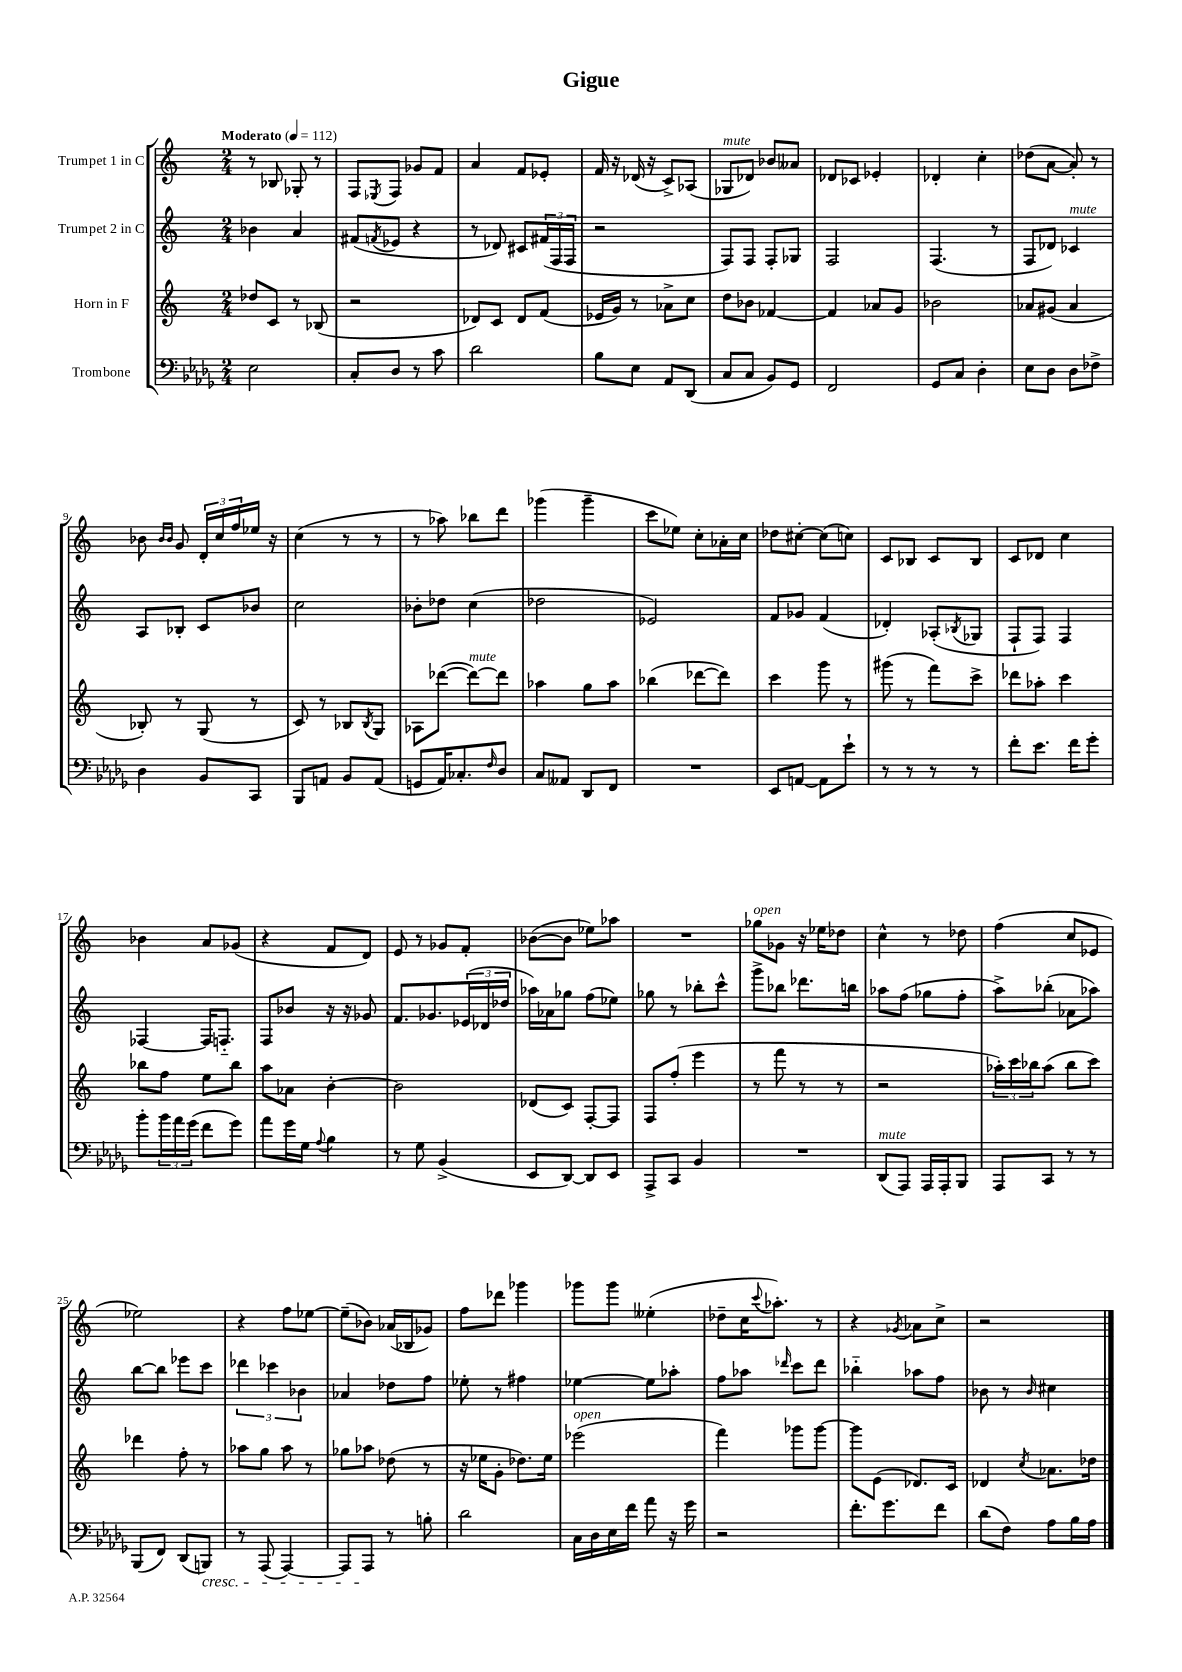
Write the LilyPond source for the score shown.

\header { title = "Gigue" }
<<
\new StaffGroup <<
\new Staff = "s0" \with { instrumentName = "Trumpet 1 in C" } {
    \clef treble \key c \major \numericTimeSignature \time 2/4 \tempo "Moderato" 4 = 112
    r8 bes8 ges8-. r8 |
    f8 \acciaccatura { ees8 } f8 ges'8 f'8 |
    a'4 f'8 ees'8-. |
    f'16 r16 des'16( r16 c'8->) aes8( |
    ges8^\markup { \italic "mute" } des'8) bes'8 aeses'8 |
    des'8 ces'8 ees'4-. |
    des'4-. c''4-. |
    des''8( a'8~ a'8-.) r8 |
    bes'8 \grace { bes'16 bes'16 } g'8 \tuplet 3/2 { d'16-. c''16 f''16 } ees''16 r16 |
    c''4( r8 r8 |
    r8 aes''8) bes''8 d'''8 |
    ges'''4( ges'''4-- |
    c'''8 ees''8) c''8-. aes'16-. c''16 |
    des''8 cis''8~-. cis''8( c''8) |
    c'8 bes8 c'8 bes8 |
    c'8 des'8 c''4 |
    bes'4 a'8 ges'8( |
    r4 f'8 d'8) |
    e'8 r8 ges'8 f'8-. |
    bes'8~( bes'8 ees''8) aes''8 |
    R2 |
    ges''8^\markup { \italic "open" } ges'8 r16 ees''16 des''8 |
    c''4-^ r8 des''8 |
    f''4( c''8 ees'8 |
    ees''2) |
    r4 f''8 ees''8~ |
    ees''8--( bes'8) aes'16( bes16 ges'8) |
    f''8 des'''8 ges'''4 |
    ges'''8 ges'''8 eeses''4-.( |
    des''8-- c''16 \appoggiatura { c'''8 } aes''8.-.) r8 |
    r4 \acciaccatura { ges'8 } aes'8 c''8-> |
    r2 \bar "|." |
}
\new Staff = "s1" \with { instrumentName = "Trumpet 2 in C" } {
    \clef treble \key c \major \numericTimeSignature \time 2/4
    bes'4 a'4 |
    fis'8( \acciaccatura { f'8 } ees'8 r4 |
    r8 des'8) cis'8 \tuplet 3/2 { fis'16( f16 f16 } |
    r2 |
    f8) f8 f8-. ges8 |
    f2 |
    f4.( r8 |
    f8 des'8) ces'4^\markup { \italic "mute" } |
    a8 bes8-. c'8 bes'8 |
    c''2 |
    bes'8-. des''8 c''4( |
    des''2 |
    ees'2) |
    f'8 ges'8 f'4( |
    des'4-.) aes8-.( \acciaccatura { bes8 } ges8 |
    f8-! f8) f4 |
    fes4~ fes16 f8.-_ |
    f8 bes'8 r16 r16 ges'8 |
    f'8. ges'8. \tuplet 3/2 { ees'16( des'16 des''16 } |
    aes''16) aes'16 ges''8 f''8( ees''8) |
    ges''8 r8 bes''8-. c'''8-^ |
    g'''8-> bes''8 des'''8. b''16 |
    aes''8 f''8( ges''8 f''8-. |
    a''8->) bes''8-.( aes'8 aes''8) |
    b''8~ b''8 ees'''8 c'''8 |
    \tuplet 3/2 { des'''4 ces'''4 bes'4 } |
    aes'4 des''8 f''8 |
    ees''8-. r8 fis''4 |
    ees''4~ ees''8 aes''8-. |
    f''8 aes''8 \grace { des'''16 } c'''8 des'''8 |
    bes''4-_ aes''8 f''8 |
    bes'8 r8 \grace { bes'16 } cis''4 \bar "|." |
}
\new Staff = "s2" \with { instrumentName = "Horn in F" } {
    \clef treble \key c \major \numericTimeSignature \time 2/4
    des''8 c'8 r8 bes8( |
    r2 |
    des'8) c'8 des'8 f'8( |
    ees'16 g'16) r8 aes'8-> c''8 |
    d''8 bes'8 fes'4~ |
    fes'4 aes'8 g'8 |
    bes'2 |
    aes'8 gis'8( aes'4 |
    bes8-.) r8 g8( r8 |
    c'8) r8 bes8 \acciaccatura { bes8 } g8 |
    aes8 des'''8~( des'''8~^\markup { \italic "mute" }) des'''8 |
    aes''4 g''8 aes''8 |
    bes''4( des'''8~ des'''8) |
    c'''4 g'''8 r8 |
    gis'''8( r8 f'''8) c'''8-> |
    des'''8 aes''8-. c'''4 |
    bes''8 f''8 e''8 bes''8 |
    a''8 aes'8 b'4~-. |
    b'2 |
    des'8( c'8) f8~-. f8 |
    f8 f''8-.( e'''4 |
    r8 f'''8 r8 r8 |
    r2 |
    \tuplet 3/2 { aes''16-.) c'''16 bes''16 } aes''8( bes''8 c'''8) |
    des'''4 f''8-. r8 |
    aes''8 g''8 aes''8 r8 |
    ges''8 aes''8 des''8( r8 |
    r16 ees''16 g'8-. des''8.) ees''16 |
    ees'''2^\markup { \italic "open" }( |
    f'''4) ges'''8 ges'''8~ |
    ges'''8 e'8( des'8.) c'16 |
    des'4 \acciaccatura { c''8 } aes'8. des''16 \bar "|." |
}
\new Staff = "s3" \with { instrumentName = "Trombone" } {
    \clef bass \key des \major \numericTimeSignature \time 2/4
    ees2 |
    c8-. des8 r8 c'8 |
    des'2 |
    bes8 ees8 aes,8 des,8( |
    c8 c8 bes,8) ges,8 |
    f,2 |
    ges,8 c8 des4-. |
    ees8 des8 des8 fes8-> |
    des4 bes,8 c,8 |
    bes,,8 a,8 bes,8 a,8( |
    g,8 aes,16) ces8.-. \grace { f16 } des8 |
    c8 aeses,8 des,8 f,8 |
    R2 |
    ees,8 a,8~ a,8 ees'8-! |
    r8 r8 r8 r8 |
    f'8-. ees'8. f'16 ges'8-. |
    bes'8-. \tuplet 3/2 { bes'16 aes'16 ges'16( } f'8 ges'8) |
    aes'8 ges'16 ges16 \appoggiatura { aes8 } bes4 |
    r8 ges8 bes,4->( |
    ees,8 des,8~) des,8 ees,8 |
    aes,,8-> c,8 bes,4 |
    R2 |
    des,8^\markup { \italic "mute" }( aes,,8) aes,,16 aes,,16-. bes,,8 |
    aes,,8 c,8 r8 r8 |
    bes,,8( f,8) des,8( b,,8\cresc) |
    r8 aes,,8( aes,,4~) |
    aes,,8 aes,,8\! r8 b8-. |
    des'2 |
    c16 des16 ees16 f'16 aes'8 r16 ges'16 |
    r2 |
    f'8.-. ges'8. f'8 |
    des'8( f8) aes8 bes16 aes16 \bar "|." |
}
>>
>>
